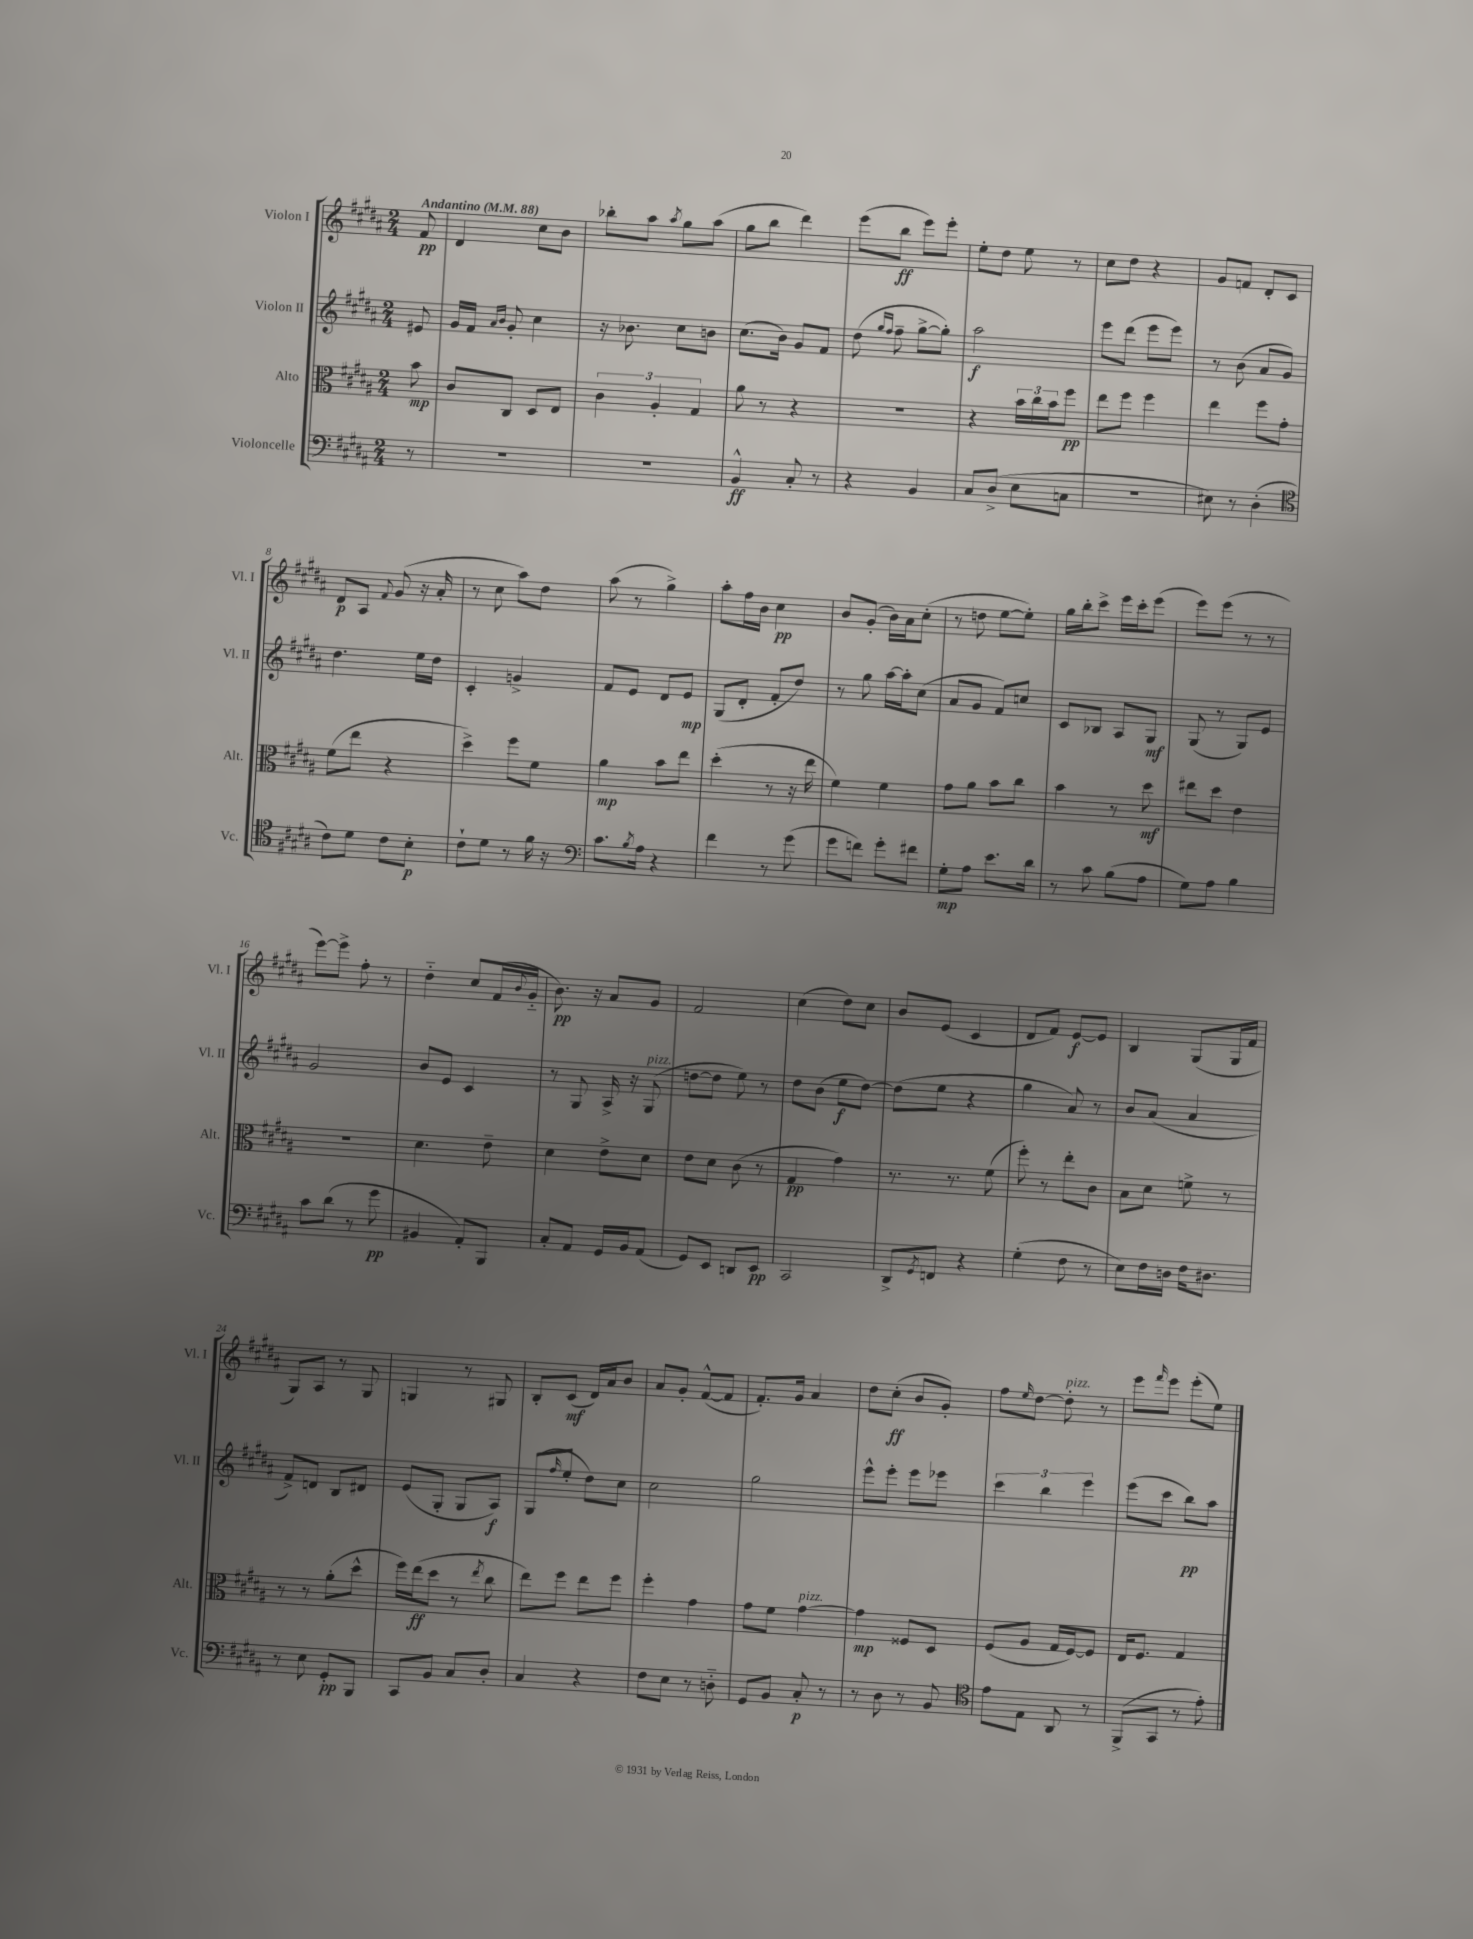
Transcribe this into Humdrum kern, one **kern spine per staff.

**kern	**dynam	**kern	**dynam	**kern	**dynam	**kern	**dynam
*part4	*part4	*part3	*part3	*part2	*part2	*part1	*part1
*staff4	*staff4	*staff3	*staff3	*staff2	*staff2	*staff1	*staff1
*I"Violoncelle	*	*I"Alto	*	*I"Violon II	*	*I"Violon I	*
*I'Vc.	*	*I'Alt.	*	*I'Vl. II	*	*I'Vl. I	*
*clefF4	*	*clefC3	*	*clefG2	*	*clefG2	*
*k[f#c#g#d#a#]	*	*k[f#c#g#d#a#]	*	*k[f#c#g#d#a#]	*	*k[f#c#g#d#a#]	*
*M2/4	*	*M2/4	*	*M2/4	*	*M2/4	*
*MM88	*	*MM88	*	*MM88	*	*MM88	*
=	=	=	=	=	=	=	=
!	!	!	!	!	!	!LO:TX:a:B:t=Andantino	!
8r	.	8b\	mp	8e#X/	.	8f#/	pp
=1	=1	=1	=1	=1	=1	=1	=1
2r	.	8c#/L	.	16g#/LL	.	4d#/	.
.	.	.	.	16f#/JJ	.	.	.
.	.	.	.	16qqa#/LL	.	.	.
.	.	.	.	16qqb/JJ	.	.	.
.	.	8C#/J	.	8g#'/	.	.	.
.	.	8D#/L	.	4cc#\	.	8cc#\L	.
.	.	8E/J	.	.	.	8b\J	.
=2	=2	=2	=2	=2	=2	=2	=2
2r	.	6c#\	.	16r	.	8bb-X'\L	.
.	.	.	.	8.b-X\	.	.	.
.	.	.	.	.	.	8aa#\J	.
.	.	6A#'/	.	.	.	.	.
.	.	.	.	.	.	8qaa#/	.
.	.	.	.	8cc#\L	.	8gg#\L	.
.	.	6G#/	.	.	.	.	.
.	.	.	.	8bn\J	.	(8aa#\J	.
=3	=3	=3	=3	=3	=3	=3	=3
4BB^^/	ff	8a#\	.	(8.cc#\L	.	8gg#\L	.
.	.	8r	.	.	.	8bb\J	.
.	.	.	.	16b\Jk)	.	.	.
8C#'/	.	4r	.	8g#/L	.	4ddd#\)	.
8r	.	.	.	8f#/J	.	.	.
=4	=4	=4	=4	=4	=4	=4	=4
4r	.	2r	.	(8dd#\	.	(8eee\L	.
.	.	.	.	16qqgg#/LL	.	.	.
.	.	.	.	16qqff#/JJ	.	.	.
.	.	.	.	8ff#~\	.	8bb\J	ff
4BB/	.	.	.	[8gg#^\L	.	8eee\L)	.
.	.	.	.	8gg#'\J])	.	8eee'\J	.
=5	=5	=5	=5	=5	=5	=5	=5
8C#/L	.	4r	.	2aa#\	f	8ee'\L	.
(8D#^/J	.	.	.	.	.	8dd#\J	.
8E\L	.	24b\LL	.	.	.	8ee\	.
.	.	24cc#\	.	.	.	.	.
.	.	24b\J	.	.	.	.	.
8Cn\J	.	8ff#\J	pp	.	.	8r	.
=6	=6	=6	=6	=6	=6	=6	=6
2r	.	8ee\L	.	8eee\L	.	8cc#\L	.
.	.	8ff#\J	.	(8ddd#\J	.	8dd#\J	.
.	.	4ff#\	.	8eee\L	.	4r	.
.	.	.	.	8eee\J)	.	.	.
=7	=7	=7	=7	=7	=7	=7	=7
8E#X\)	.	4ee\	.	8r	.	8g#/L	.
8r	.	.	.	(8b\	.	8fn/J	.
(4D#'\	.	8ff#\L	.	8a#/L	.	8d#'/L	.
.	.	8g#'\J	.	8g#/J)	.	8c#/J	.
!!LO:LB:g=z
=8	=8	=8	=8	=8	=8	=8	=8
*clefC4	*	*	*	*	*	*	*
8c#\L)	.	(8f#\L	.	4.dd#\	.	8d#/L	p
8d#\J	.	8ee\J	.	.	.	8A#/J	.
.	.	.	.	.	.	8qqf#/	.
8c#\L	.	4r	.	.	.	(8g#/	.
8B'\J	p	.	.	16ee\LL	.	16r	.
.	.	.	.	16dd#\JJ	.	16a#'/	.
=9	=9	=9	=9	=9	=9	=9	=9
8c#`\L	.	4dd#^\)	.	4c#'/	.	8r	.
8d#\J	.	.	.	.	.	8cc#\	.
8r	.	8ff#\L	.	4gn^/	.	8aa#\L)	.
16f#\	.	8f#\J	.	.	.	8dd#\J	.
16r	.	.	.	.	.	.	.
=10	=10	=10	=10	=10	=10	=10	=10
*clefF4	*	*	*	*	*	*	*
8.c#\L	.	4a#\	mp	8f#/L	.	(8aa#\	.
.	.	.	.	8e/J	.	8r	.
8qB/	.	.	.	.	.	.	.
16A#\Jk	.	.	.	.	.	.	.
4r	.	8b\L	.	8d#/L	.	4gg#^\)	.
.	.	8ee\J	.	8e/J	mp	.	.
=11	=11	=11	=11	=11	=11	=11	=11
4f#\	.	(4dd#'\	.	(8G#/L	.	8aa#'\L	.
.	.	.	.	8d#'/J	.	16ff#\L	.
.	.	.	.	.	.	16b\JJ	.
8r	.	8r	.	8f#'/L	.	4cc#\	pp
(8g#\	.	16r	.	8dd#/J)	.	.	.
.	.	16ee\	.	.	.	.	.
=12	=12	=12	=12	=12	=12	=12	=12
8g#\L	.	4f#\)	.	8r	.	8b/L	.
8fn\J)	.	.	.	8gg#\	.	(8g#'/J	.
8g#'\L	.	4f#\	.	[16aa#\LL	.	16b\LL)	.
.	.	.	.	16aa#'\J]	.	16a#\J	.
8f#X\J	.	.	.	(8cc#\J	.	(8cc#'\J	.
=13	=13	=13	=13	=13	=13	=13	=13
8G#'\L	mp	8g#\L	.	8a#/L	.	8r	.
8A#\J	.	8a#\J	.	8g#/J	.	8ddn\	.
8.e\L	.	8b\L	.	8f#/L)	.	[8ee\L	.
.	.	8cc#\J	.	8ccn/J	.	8ee'\J])	.
16d#\Jk	.	.	.	.	.	.	.
=14	=14	=14	=14	=14	=14	=14	=14
8r	.	4b\	.	8c#/L	.	16gg#\LL	.
.	.	.	.	.	.	16bb'\J	.
8c#\	.	.	.	8B-X/J	.	8ccc#^\J	.
(8B\L	.	8r	.	8A#/L	.	16eee\LL	.
.	.	.	.	.	.	16ccc#'\J	.
8A#\J	.	8dd#\	mf	8G#/J	mf	(8eee\J	.
=15	=15	=15	=15	=15	=15	=15	=15
8G#\L)	.	8ee#X\L	.	(8G#/	.	8eee\L)	.
8A#\J	.	8dd#\J	.	8r	.	(8eee\J	.
4B\	.	4e\	.	8G#/L)	.	8r	.
.	.	.	.	8e/J	.	8r	.
!!LO:LB:g=z
=16	=16	=16	=16	=16	=16	=16	=16
8c#\L	.	2r	.	2g#/	.	[8eee\L)	.
(8d#\J	.	.	.	.	.	8eee^\J]	.
8r	.	.	.	.	.	8ff#'\	.
8g#\	pp	.	.	.	.	8r	.
=17	=17	=17	=17	=17	=17	=17	=17
4BB#X/	.	4.d#\	.	8b/L	.	4dd#\	.
.	.	.	.	8e/J	.	.	.
8AA#'/L)	.	.	.	4c#/	.	8cc#/L	.
8BBB/J	.	8e~\	.	.	.	(16f#/L	.
.	.	.	.	.	.	8qqb/	.
.	.	.	.	.	.	16g#/JJ	.
=18	=18	=18	=18	=18	=18	=18	=18
8C#'/L	.	4d#\	.	8r	.	8.b\)	pp
8AA#/J	.	.	.	8G#/	.	.	.
.	.	.	.	.	.	16r	.
16GG#/LL	.	8e^\L	.	16A#^/	.	8a#/L	.
16BB/J	.	.	.	16r	.	.	.
!	!	!	!	!LO:TX:a:i:t=pizz.	!	!	!
(8AA#/J	.	8d#\J	.	(8G#/	.	8g#/J	.
=19	=19	=19	=19	=19	=19	=19	=19
8GG#/L)	.	8e\L	.	[8ddn\L	.	2f#/	.
8EE/J	.	8d#\J	.	8dd\J]	.	.	.
8DDn/L	.	(8c#\	.	8ee\)	.	.	.
8EE/J	pp	8r	.	8r	.	.	.
=20	=20	=20	=20	=20	=20	=20	=20
2CC#/	.	4G#/	pp	8dd#\L	.	(4cc#\	.
.	.	.	.	(8b\J	.	.	.
.	.	4g#\)	.	8ee\L	f	8dd#\L)	.
.	.	.	.	[8dd#\J)	.	8cc#\J	.
=21	=21	=21	=21	=21	=21	=21	=21
8DD#^/L	.	8.r	.	(8dd#\L]	.	8b/L	.
8qGG#/	.	.	.	.	.	.	.
8FFn/J	.	.	.	8ee\J	.	(8e/J	.
.	.	8.r	.	.	.	.	.
4r	.	.	.	4r	.	4c#/	.
.	.	(8f#\	.	.	.	.	.
=22	=22	=22	=22	=22	=22	=22	=22
(4G#'\	.	8ff#'\)	.	4gg#\	.	8d#/L	.
.	.	8r	.	.	.	8f#/J)	.
8F#\	.	8ee'\L	.	8a#/)	.	[8e/L	f
8r	.	8c#\J	.	8r	.	8e/J]	.
=23	=23	=23	=23	=23	=23	=23	=23
8E\L)	.	8B\L	.	8b/L	.	4B/	.
16F#\L	.	8d#\J	.	(8a#/J	.	.	.
16Dn\JJ	.	.	.	.	.	.	.
16F#\KL	.	8fn^\	.	4a#/	.	(8G#/L	.
8.D#X\J	.	.	.	.	.	.	.
.	.	8r	.	.	.	16G#/L	.
.	.	.	.	.	.	16f#/JJ	.
!!LO:LB:g=z
=24	=24	=24	=24	=24	=24	=24	=24
8r	.	8r	.	8f#^/L)	.	8G#/L)	.
8E\	.	8r	.	8dn/J	.	8A#/J	.
8GG#'/L	pp	(8a#'\L	.	8B/L	.	8r	.
8BBB/J	.	8dd#^^\J	.	8d#X/J	.	8G#/	.
=25	=25	=25	=25	=25	=25	=25	=25
8CC#/L	.	16ff#\LL)	.	(8e/L	.	4Gn/	.
.	.	(16ee\J	ff	.	.	.	.
8BB/J	.	8dd#\J	.	8G#'/J	.	.	.
8C#/L	.	8r	.	8G#/L	.	8r	.
.	.	8qee/	.	.	.	.	.
8D#'/J	.	8cc#\	.	8A#/J)	f	8G#X/	.
=26	=26	=26	=26	=26	=26	=26	=26
4C#/	.	8ee\L)	.	(8G#/L	.	8B'/L	.
.	.	.	.	16qqff#/	.	.	.
.	.	8ff#\J	.	8ee'/J	.	(8c#/J	mf
4r	.	8ee\L	.	8dd#\L)	.	16d#/LL)	.
.	.	.	.	.	.	16a#/J	.
.	.	8ff#\J	.	8cc#\J	.	8b/J	.
=27	=27	=27	=27	=27	=27	=27	=27
8F#\L	.	4ff#'\	.	2cc#\	.	8a#/L	.
8E\J	.	.	.	.	.	8g#'/J	.
8r	.	4g#\	.	.	.	([8f#^^/L	.
8Dn\	.	.	.	.	.	8f#/J]	.
=28	=28	=28	=28	=28	=28	=28	=28
8GG#/L	.	8g#\L	.	2gg#\	.	8.f#'/L)	.
8BB/J	.	8f#\J	.	.	.	.	.
.	.	.	.	.	.	16g#/Jk	.
!	!	!LO:TX:a:i:t=pizz.	!	!	!	!	!
8C#'/	p	[4g#\	.	.	.	4a#/	.
8r	.	.	.	.	.	.	.
=29	=29	=29	=29	=29	=29	=29	=29
8r	.	4g#\]	mp	8eee^^\L	.	8dd#\L	.
8D#\	.	.	.	8eee'\J	.	(8cc#'\J	ff
8r	.	8F##X/L	.	8eee\L	.	8b/L	.
8BB/	.	8D#/J	.	8eee-X\J	.	8g#'/J)	.
=30	=30	=30	=30	=30	=30	=30	=30
*clefC4	*	*	*	*	*	*	*
8e\L	.	(8F#/L	.	6ccc#\	.	8ff#\L	.
.	.	.	.	.	.	16qqee/	.
8E\J	.	8A#/J	.	.	.	[8dd#\J	.
.	.	.	.	6bb\	.	.	.
!	!	!	!	!	!	!LO:TX:a:i:t=pizz.	!
8AA#/	.	16G#/LL	.	.	.	8dd#'\]	.
.	.	[16F#/J)	.	.	.	.	.
.	.	.	.	6eee\	.	.	.
8r	.	8F#/J]	.	.	.	8r	.
=31	=31	=31	=31	=31	=31	=31	=31
(8FF#^/L	.	16E/KL	.	(8eee\L	.	8eee\L	.
.	.	8.F#/J	.	.	.	.	.
.	.	.	.	.	.	16qqfff#/	.
8GG#/J	.	.	.	8ccc#\J	.	8eee\J	.
8r	.	4G#/	.	8bb\L)	pp	(8eee'\L	.
8e'\)	.	.	.	8aa#\J	.	8ee\J)	.
==	==	==	==	==	==	==	==
*-	*-	*-	*-	*-	*-	*-	*-
